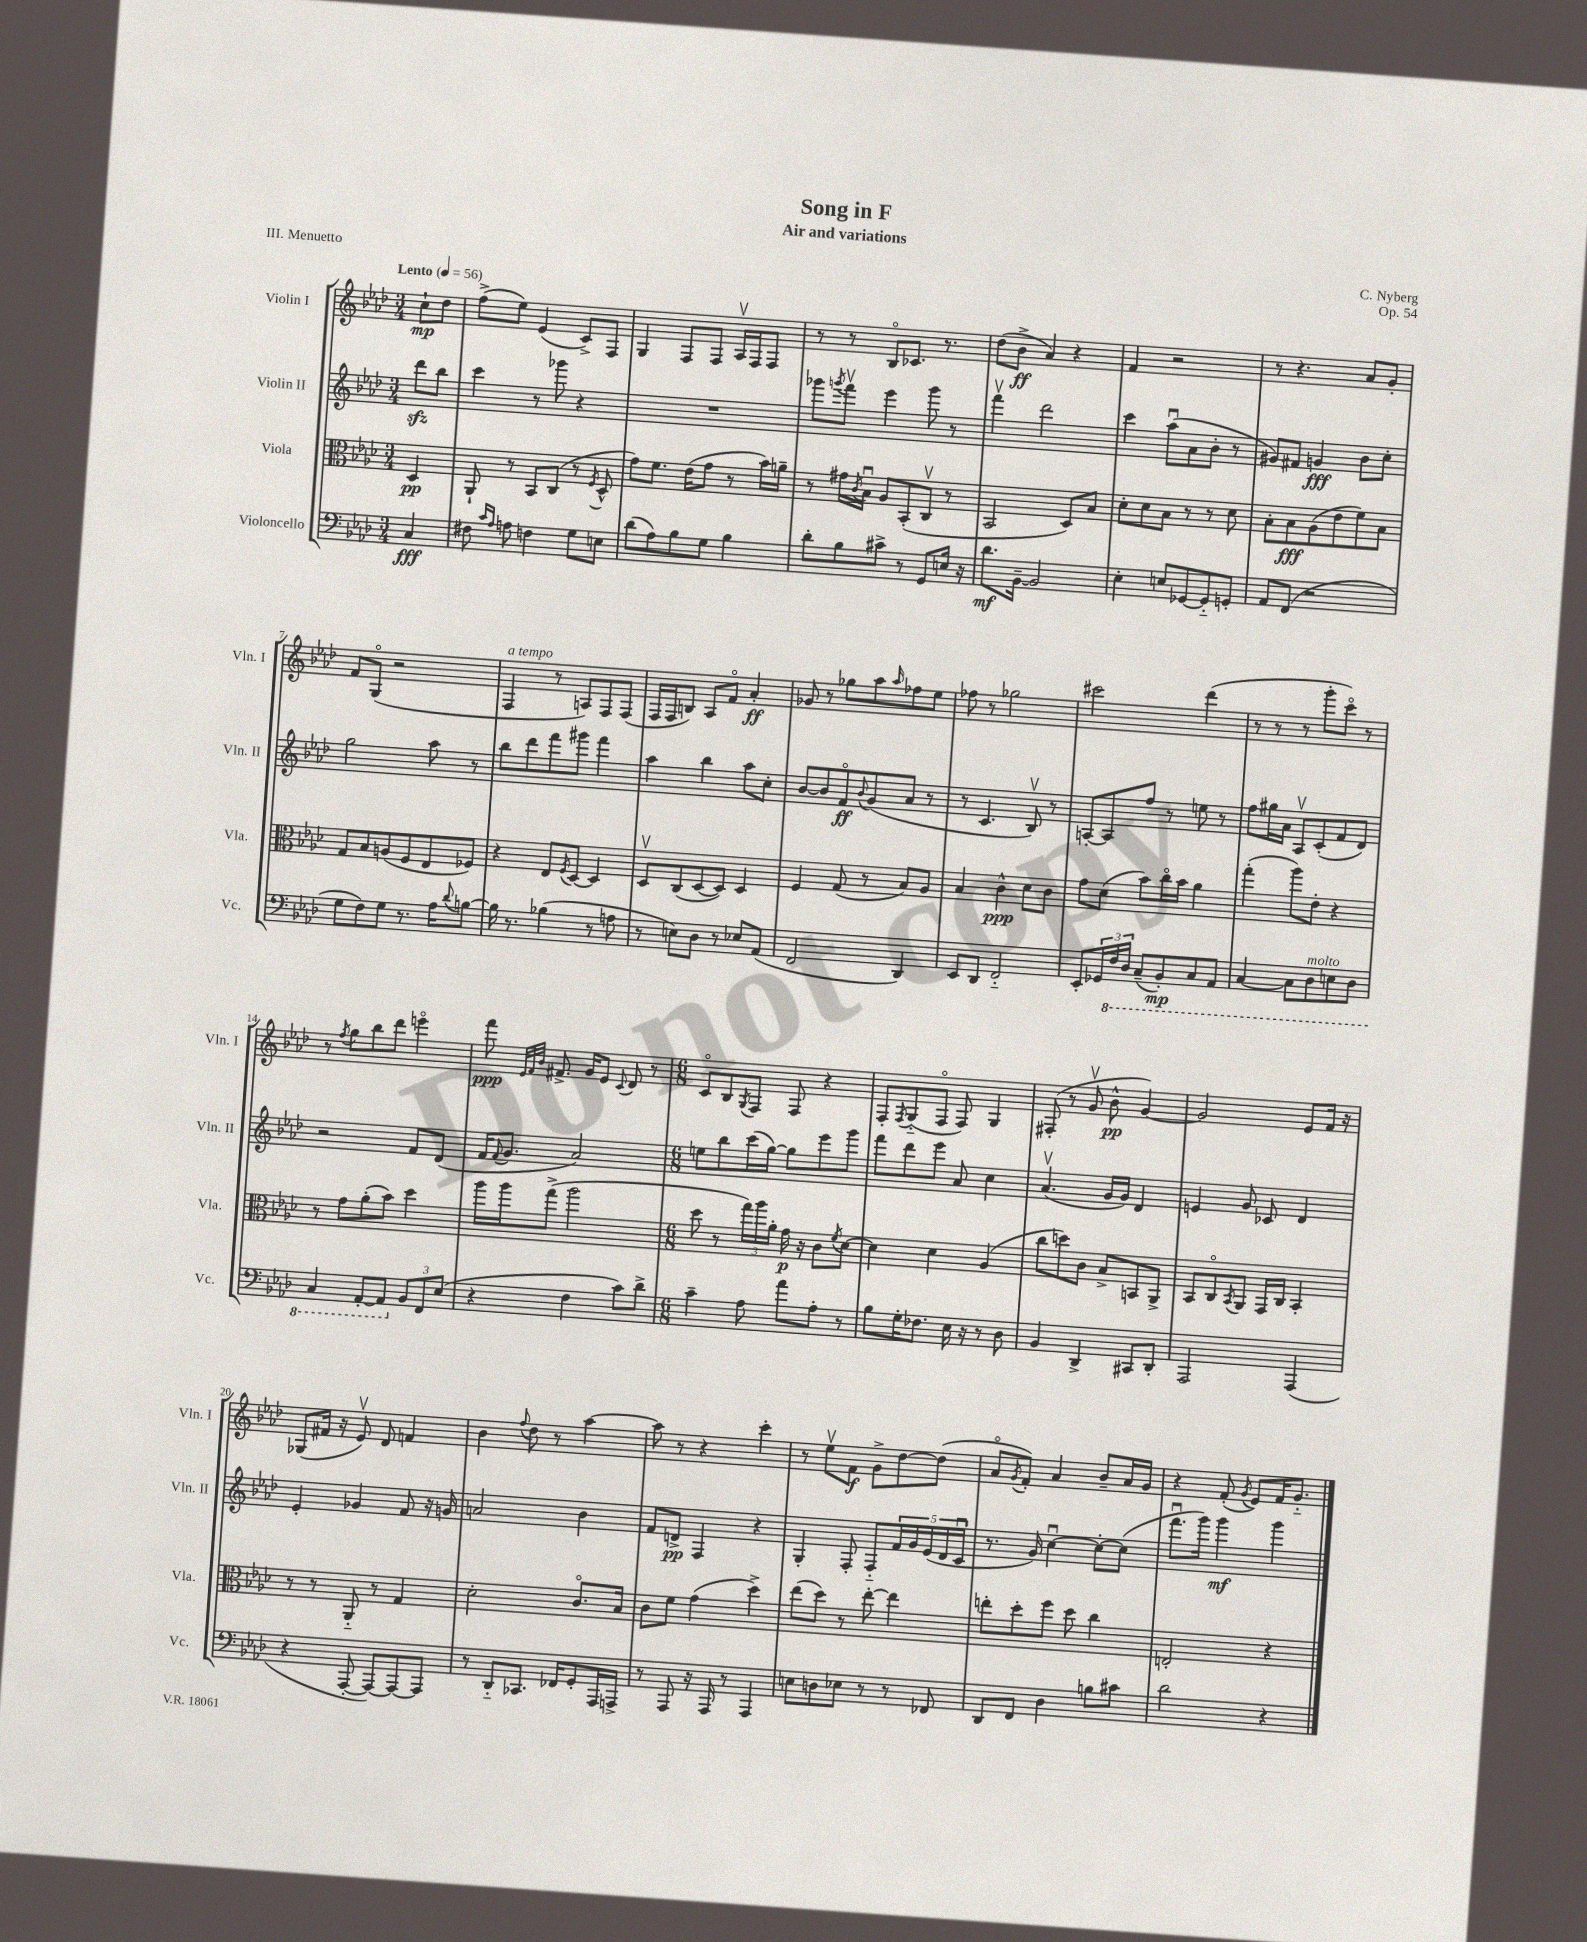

**kern	**kern	**kern	**kern
*staff4	*staff3	*staff2	*staff1
*clefF4	*clefC3	*clefG2	*clefG2
*k[b-e-a-d-]	*k[b-e-a-d-]	*k[b-e-a-d-]	*k[b-e-a-d-]
*M3/4	*M3/4	*M3/4	*M3/4
*MM56	*MM56	*MM56	*MM56
4C/	4D-/	8ddd-\L	8cc`\L
.	.	8bb-\J	8dd-\J
=	=	=	=
8F#\	8AA-`/	4ccc\	(8ff^\L
16qqc/LL	.	.	.
16qqA-/JJ	.	.	.
8A\	8r	.	8ee-\J)
4F\	8BB-/L	8r	(4e-/
.	(8C/J	8ggg-\	.
8G\L	8r	4r	8c^/L)
.	8qF/	.	.
8E\J	8D-^^/	.	8F/J
=	=	=	=
(8d-\L	8g\L)	2.r	4G/
8A-\)	8.f\J	.	.
8B-\	.	.	8F/L
.	(16e-\LK	.	.
8G\J	8g\J	.	8F/J
4B-\	8r	.	16A-v/LL
.	.	.	16F/J
.	16b-\LL)	.	8F/J
.	16a~\JJ	.	.
=	=	=	=
8d-'\L	8r	8ggg-\L	8r
.	.	8qggg/	.
8B-\	16g#\LL	8fffv\J	8r
.	8qc/	.	.
.	16B-u\JJ	.	.
8c#^\J	8A-/L	4eee-\	8B-o/L
8r	(8BB-'/	.	8.c-/J
8GG/L	8Cv/J	8ggg\	.
.	.	.	8.r
16E/Jk	8r	8r	.
16r	.	.	.
=	=	=	=
8.d-\L	2BB-/	4fffv\	(8dd-\L
.	.	.	8b-^\J
[16BB-~\Jk	.	.	.
2BB-/]	.	2ddd-\	4a-/)
.	8D-/L)	.	4r
.	8B-/J	.	.
=	=	=	=
4E-'\	8d-'\L	4ccc\	4f/
.	8d-\	.	.
8E/L	8B-\J	(8aa-u\L	2r
[8GG-/	8r	8a-\	.
8GG-'~/]	8r	8b-'\J	.
8GG'/J	8d-\	8r	.
=	=	=	=
8AA-/L	8B-'\L	8g#/L)	8r
(8FF/J	8B-\	8f#/J	4.r
2r	(8A-\	4g/	.
.	8e-\	.	.
.	8f\)	8b-\L	8a-/L
.	8B-\J	8cc'\J	8g'/J
=	=	=	=
8G\L	8G/L	2gg\	8f/L
8F\)	8B-/	.	(8Go/J
8G\J	(8A/	.	2r
8.r	8F/	.	.
.	8E-/	8aa-\	.
16A-\LK	.	.	.
8qqd-/	.	.	.
[8B\J	8F-/J)	8r	.
=	=	=	=
16B\]	4r	8bb-\L	4F/
8.r	.	.	.
.	.	8ddd-\	.
(4B-\	8E-/L	8fff\	8r
.	8qF/	.	.
.	[8D-/J	8ggg#\J	8A/L)
8r	4D-/]	4fff\	8F/
8A\	.	.	(8F/J
=	=	=	=
8r	8D-v/L	4aa-\	16F/LL
.	.	.	16F/J
8E\L)	(8C/	.	8B/J)
8D-\J	[8D-/	4bb-\	8A-/L
8r	8D-/]J)	.	8fo/J
8E-/L	4D-/	8aa-\L	4a-'/
(8AA-/J	.	8cc'\J	.
=	=	=	=
2FF/	4F/	[8b-/L	8g-/
.	.	8b-/]	8r
.	(8G/	8fo/	8gg-\L
.	.	8qqb-/	.
.	8r	(8g/	8aa-\
.	.	.	16qqaa-/
4DD-/)	8B-/L)	8a-/J	8ff-\
.	8A-/J	8r	8ee-\J
=	=	=	=
8EE-/L	4B-/	8r	8ff-\
8DD-/J	.	4.c/	8r
2FF'~/	4c^^\	.	2gg-\
.	8d-\L	8B-v/)	.
.	8c\J	8r	.
=	=	=	=
8EE-'/L	8g\L	[8A'/L	2ccc#\
24GG-/L	(8d-\J	8A/]	.
24FF/	.	.	.
24DD-/JJ	.	.	.
(8CC~/L	8b-\L)	8ff/J	.
8BBB-'/)	16cco\L	8r	.
.	16b-\JJ	.	.
8CC/	4a-\	8ee\	(4ddd-\
8AAA-/J	.	8r	.
=	=	=	=
[4CC/	(4gg'\	8ff\L	8r
.	.	16gg#\L	8r
.	.	16a-\JJ	.
8CC\]L	8aa-\L)	8A-v/L	8r
8DD-\	8e-'\J	(8c'/	8ggg'\L
8EE\	4r	8f/	8ccco\J)
8DD-\J	.	8d-/J)	8r
=	=	=	=
4CC/	8r	2r	8r
.	.	.	8qff/
.	8g\L	.	8gg\L
[8AAA-'/L	(8a-'\	.	8bb-\
8AAA-/]J	8b-\J)	.	8ddd-\J
12BB-/L	4dd-\	8f/L	4eeeo\
12FF/	.	.	.
.	.	(8d-/J	.
(12E-/J	.	.	.
=	=	=	=
4r	16aa-\LL	16f/LK	8fff\
.	.	8qqf/	.
.	16aa-\J	8.g/J	.
.	.	.	32qqe-/LLL
.	.	.	32qqf/
.	.	.	32qqb-/JJJ
.	(8gg^\J	.	8.f#^/
4F\	2aa-\	2a-/)	.
.	.	.	16g/LK
.	.	.	8e-/J
.	.	.	8qqc/
8c\L)	.	.	8d-/
8d-^\J	.	.	8r
=	=	=	=
*M6/8	*M6/8	*M6/8	*M6/8
4c~\	8dd-\	8ee\L	8co/L
.	8r	8bb-\	8B-/
.	.	.	8qG/
8A-\	24gg\LL)	(16ccc\L	8F/J
.	24aa-\	.	.
.	.	[16gg\JJ)	.
.	24a-'\JJ	.	.
8a-\L	16g\	8gg\]L	8F/
.	16r	.	.
8A-'\J	8c\L	8eee-\	4r
.	8qf/	.	.
8r	[8d-\J	8ggg\J	.
=	=	=	=
8B-\L	4d-\]	8fff\L	8F'/L
.	.	.	8qF/
16G'\K	.	8ddd-\	(8G'~/
8.F-\J	.	.	.
.	4d-\	8eee-\J	8Fo/J
16E-\	.	8a-/	8F/)
16r	.	.	.
8r	(4A-/	4cc\	4G/
8D-\	.	.	.
=	=	=	=
4BB-/	8cc\L	(4.a-v/	(8F#'/
.	8dd\)	.	8r
4DD-^/	8c\J	.	8gv/
.	8B-^/L	16g/LL	8b-^^\
.	.	16g/JJ)	.
8CC#/L	8BB/	4d-/	[4g/)
8DD-'/J	8AA-^/J	.	.
=	=	=	=
2AAA-/	8BB-/L	4e/	2g/]
.	8Co/	.	.
.	8qBB-/	.	.
.	8AA-/J	8g/	.
.	16GG/LL	8c-/	.
.	16C/JJ	.	.
(4AAA-/	4BB-'/	4d-/	8e-/L
.	.	.	16f/Jk
.	.	.	16r
=	=	=	=
4r	8r	4e-'/	(8G-/L
.	8r	.	16f#/Jk
.	.	.	16r
[8AAA-'/	8AA-'~/	4g-/	8e-v/)
8AAA-/_L)	8r	.	8d-/
8AAA-/_	4G/	8f/	4f/
8AAA-/]J	.	16r	.
.	.	16g/	.
=	=	=	=
8r	2d-'\	2a/	4b-\
8DD-'~/L	.	.	.
.	.	.	8qqff/
8.CC-/J	.	.	8dd-\
.	.	.	8r
16FF-/LK	.	.	.
8GG'/	8.co/L	4b-\	[4aa-\
16AAA-/L	.	.	.
16AAA^/JJ	16B-/Jk	.	.
=	=	=	=
8r	8c\L	8f/L	8aa-\]
8AAA-/	8f\J	8d^/J	8r
16r	(4g\	4F/	4r
16AAA-/	.	.	.
8r	.	.	.
4AAA-/	4dd-^\)	4r	4ccc'\
=	=	=	=
8E\L	(8ee-\L	4G'/	8r
8D\	8dd-\J)	.	8ee-v\L
8E-\J	8r	8F'/	8f\J
8r	[8ee-'\	8F'~/L	8g^\L
8r	4ee-\]	20f/L	[8dd-\
.	.	20g/	.
.	.	(20e-/	.
8FF-/	.	.	(8dd-\]J
.	.	20d-/	.
.	.	20cu/JJ	.
=	=	=	=
8DD-/L	8ee'\L	8.r	8a-o/L
.	.	.	8qg/
8FF/J	8dd-'\	.	8f'/J)
.	.	16g/)	.
4D-\	8ff\J	[4ccu\	4a-/
.	8dd-\	.	.
8B\L	4cc\	8cc'\_L	8b-~/L
8c#\J	.	(8cc\]J	16a-/L
.	.	.	16g/JJ
=	=	=	=
2d-\	2E'/	8.fffu\L	4r
.	.	16ggg\Jk)	.
.	.	4ggg\	(8f'/
.	.	.	8qg/
.	.	.	8e-/L)
4r	4r	4ggg\	16f/K
.	.	.	8.g'~/J
==	==	==	==
*-	*-	*-	*-
